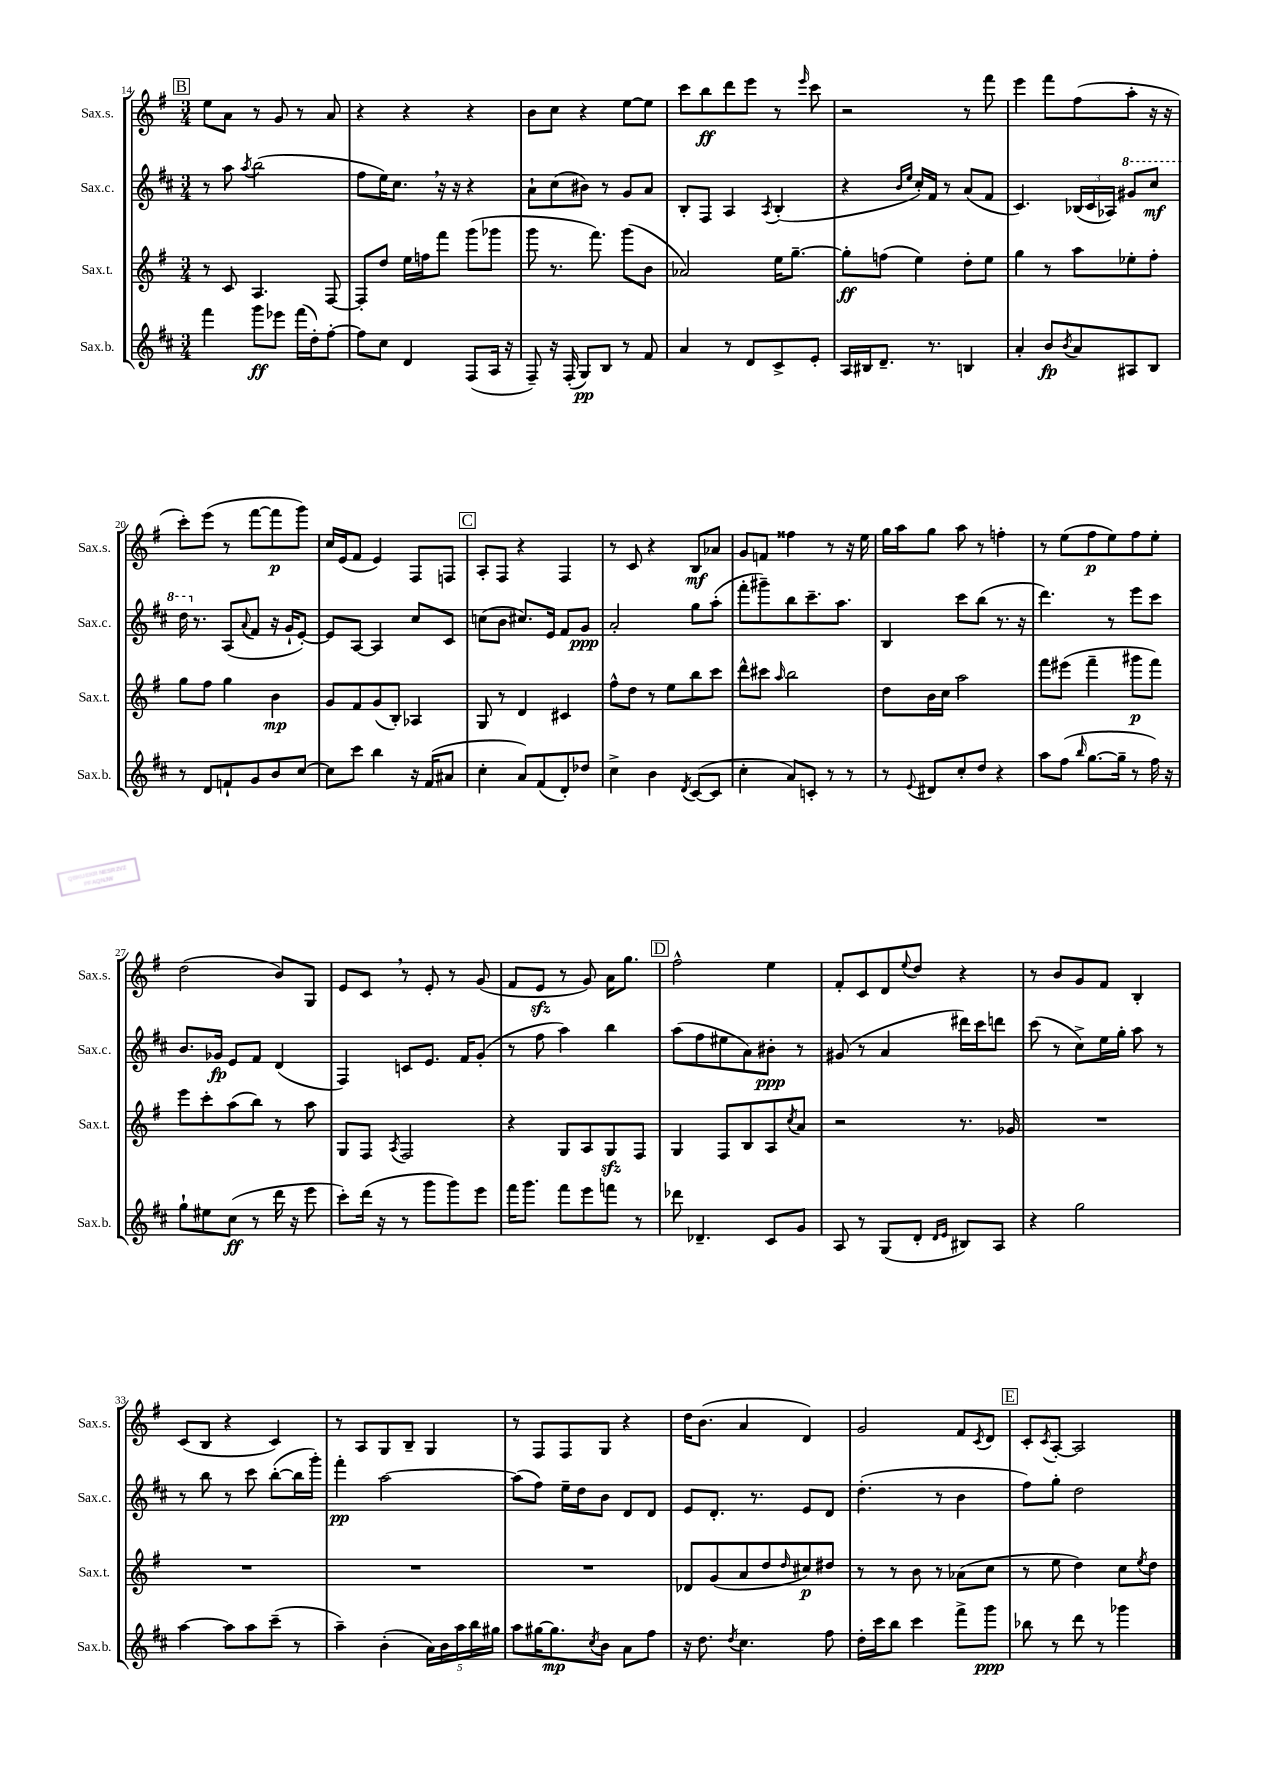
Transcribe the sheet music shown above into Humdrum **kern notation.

**kern	**dynam	**kern	**dynam	**kern	**dynam	**kern	**dynam
*part4	*part4	*part3	*part3	*part2	*part2	*part1	*part1
*staff4	*staff4	*staff3	*staff3	*staff2	*staff2	*staff1	*staff1
*I"Sax.b.	*	*I"Sax.t.	*	*I"Sax.c.	*	*I"Sax.s.	*
*I'Sax.b.	*	*I'Sax.t.	*	*I'Sax.c.	*	*I'Sax.s.	*
*clefG2	*	*clefG2	*	*clefG2	*	*clefG2	*
*k[f#c#]	*	*k[f#]	*	*k[f#c#]	*	*k[f#]	*
*M3/4	*	*M3/4	*	*M3/4	*	*M3/4	*
!!LO:REH:place=s1:t=B
=14	=14	=14	=14	=14	=14	=14	=14
4fff#\	.	8r	.	8r	.	8ee\L	.
.	.	8c/	.	8aa\	.	8a\J	.
.	.	.	.	8qaa/	.	.	.
8ggg\L	ff	4.A/	.	(2bb\	.	8r	.
8eee-X\J	.	.	.	.	.	8g/	.
(16fff#\LL	.	.	.	.	.	8r	.
16dd'\J)	.	.	.	.	.	.	.
[8ff#'\J	.	[8F#/	.	.	.	8a/	.
=15	=15	=15	=15	=15	=15	=15	=15
8ff#\L]	.	8F#'/L]	.	8ff#\L	.	4r	.
8cc#\J	.	8dd/J	.	16ee\K)	.	.	.
.	.	.	.	8.cc#,\J	.	.	.
4d/	.	16ee\LL	.	.	.	4r	.
.	.	16ffn\J	.	.	.	.	.
.	.	8fff#\J	.	16r	.	.	.
.	.	.	.	16r	.	.	.
(8F#/L	.	(8ggg\L	.	4r	.	4r	.
16A/Jk	.	8ggg-X\J	.	.	.	.	.
16r	.	.	.	.	.	.	.
=16	=16	=16	=16	=16	=16	=16	=16
8F#~/)	.	8ggg\	.	8a`\L	.	8b\L	.
16r	.	8.r	.	(8cc#\	.	8cc\J	.
(16F#'/	.	.	.	.	.	.	.
8G/L)	pp	.	.	8b#X\J)	.	4r	.
.	.	8.fff#\)	.	.	.	.	.
8B/J	.	.	.	8r	.	.	.
8r	.	(8ggg\L	.	8g/L	.	[8ee\L	.
8f#/	.	8b\J	.	8a/J	.	8ee\J]	.
=17	=17	=17	=17	=17	=17	=17	=17
4a/	.	2a-X/)	.	8B'/L	.	8ccc\L	.
.	.	.	.	8F#/J	.	8bb\	ff
8r	.	.	.	4A/	.	8ddd\	.
8d/L	.	.	.	.	.	8eee\J	.
.	.	.	.	8qA/	.	.	.
8c#^/	.	16ee\KL	.	(4B'/	.	8r	.
.	.	[8.gg~\J	.	.	.	.	.
.	.	.	.	.	.	16qqeee/	.
8e'/J	.	.	.	.	.	8ccc\	.
=18	=18	=18	=18	=18	=18	=18	=18
16A/LL	.	8gg'\L]	ff	4r	.	2r	.
16B#X/J	.	.	.	.	.	.	.
8.d~/J	.	(8ffn\J	.	.	.	.	.
.	.	.	.	16qqb/LL	.	.	.
.	.	.	.	16qqee/JJ	.	.	.
.	.	4ee\)	.	16cc#'/LL)	.	.	.
8.r	.	.	.	16f#/JJ	.	.	.
.	.	.	.	8r	.	.	.
4Bn/	.	8dd'\L	.	(8a/L	.	8r	.
.	.	8ee\J	.	8f#/J	.	8fff#\	.
=19	=19	=19	=19	=19	=19	=19	=19
4a'/	.	4gg\	.	4.c#/)	.	4eee\	.
8b/L	fp	8r	.	.	.	8fff#\L	.
8qb/	.	.	.	.	.	.	.
8a/	.	8aa\L	.	(24B-X/LL	.	(8ff#\	.
.	.	.	.	24c#/	.	.	.
.	.	.	.	24A-X/JJ)	.	.	.
*	*	*	*	*8va	*	*	*
8A#X/	.	8ee-X'\	.	8gg#X/L	.	8aa'\J	.
8B/J	.	8ff#'\J	.	8ccc#/J	mf	16r	.
.	.	.	.	.	.	16r	.
!!LO:LB:g=z
=20	=20	=20	=20	=20	=20	=20	=20
8r	.	8gg\L	.	16ddd\	.	8ccc'\L)	.
*	*	*	*	*X8va	*	*	*
.	.	.	.	8.r	.	.	.
8d/L	.	8ff#\J	.	.	.	(8eee\J	.
8fn`/	.	4gg\	.	(8A/L	.	8r	.
.	.	.	.	8qqa/	.	.	.
8g/	.	.	.	8f#/J	.	[8fff#\L	.
8b/	.	4b\	mp	16r	.	8fff#\]	p
.	.	.	.	16g`/KL	.	.	.
[8cc#/J	.	.	.	[8e'/J)	.	8ggg\J)	.
=21	=21	=21	=21	=21	=21	=21	=21
8cc#\L]	.	8g/L	.	8e/L]	.	16cc/LL	.
.	.	.	.	.	.	(16e/J	.
8ccc#\J	.	8f#/	.	[8A/J	.	8f#/J	.
4bb\	.	(8g/	.	4A/]	.	4e/)	.
.	.	8B'/J)	.	.	.	.	.
16r	.	4A-X/	.	8cc#/L	.	8F#/L	.
(16f#/KL	.	.	.	.	.	.	.
8a#X/J	.	.	.	8c#/J	.	8Fn/J	.
!!LO:REH:place=s1:t=C
=22	=22	=22	=22	=22	=22	=22	=22
4cc#'\	.	8G/	.	(8ccn\L	.	8A'/L	.
.	.	8r	.	8b\J	.	8F#/J	.
8a/L)	.	4d/	.	8.cc#X/L)	.	4r	.
(8f#/	.	.	.	.	.	.	.
.	.	.	.	16e/Jk	.	.	.
8d'/)	.	4c#X/	.	8f#/L	.	4F#/	.
8dd-X/J	.	.	.	8g/J	ppp	.	.
=23	=23	=23	=23	=23	=23	=23	=23
4cc#^\	.	8ff#^^\L	.	2a'/	.	8r	.
.	.	8dd\J	.	.	.	8c/	.
4b\	.	8r	.	.	.	4r	.
.	.	8ee\L	.	.	.	.	.
8qd/	.	.	.	.	.	.	.
([8c#/L	.	8bb\	.	8gg\L	.	8B/L	mf
8c#/J]	.	8ccc\J	.	(8aa'\J	.	8a-X/J	.
=24	=24	=24	=24	=24	=24	=24	=24
4cc#'\	.	8ddd^^\L	.	8fff#'\L	.	8g/L	.
.	.	8ccc#X\J	.	8ggg#X~\)	.	8fn/J	.
.	.	16qqaa/	.	.	.	.	.
8a/L)	.	2bb\	.	8bb\	.	4ff##X\	.
8cn'/J	.	.	.	8.ccc#~\	.	.	.
8r	.	.	.	.	.	8r	.
.	.	.	.	8.aa\J	.	.	.
8r	.	.	.	.	.	16r	.
.	.	.	.	.	.	16ee\	.
=25	=25	=25	=25	=25	=25	=25	=25
8r	.	8dd\L	.	4B/	.	16gg\LL	.
.	.	.	.	.	.	16aa\J	.
8qqe/	.	.	.	.	.	.	.
8d#X/L	.	16b\L	.	.	.	8gg\J	.
.	.	16cc\JJ	.	.	.	.	.
8cc#'/	.	2aa\	.	8ccc#\L	.	8aa\	.
8dd/J	.	.	.	(8bb\J	.	8r	.
4r	.	.	.	8.r	.	4ffn'\	.
.	.	.	.	16r	.	.	.
=26	=26	=26	=26	=26	=26	=26	=26
8aa\L	.	8fff#\L	.	4.ddd\)	.	8r	.
(8ff#\J	.	(8eee#X\J	.	.	.	(8ee\L	.
16qqbb/	.	.	.	.	.	.	.
[8.gg\L	.	4fff#~\	.	.	.	8ff#\	p
.	.	.	.	8r	.	8ee\)	.
16gg~\Jk]	.	.	.	.	.	.	.
8r	.	8ggg#X\L	p	8eee\L	.	8ff#\	.
16ff#\)	.	8fff#\J)	.	8ccc#\J	.	8ee'\J	.
16r	.	.	.	.	.	.	.
!!LO:LB:g=z
=27	=27	=27	=27	=27	=27	=27	=27
8gg`\L	.	8eee\L	.	8.b/L	.	(2dd\	.
8ee#X\	.	8ccc'\	.	.	.	.	.
.	.	.	.	16g-X/Jk	fp	.	.
(8cc#\J	ff	(8aa\	.	8e/L	.	.	.
8r	.	8bb\J)	.	8f#/J	.	.	.
16ddd\	.	8r	.	(4d/	.	8b/L)	.
16r	.	.	.	.	.	.	.
8eee\	.	8aa\	.	.	.	8G/J	.
=28	=28	=28	=28	=28	=28	=28	=28
8ccc#'\L)	.	8G/L	.	4F#/)	.	8e/L	.
(16ddd\Jk	.	8F#/J	.	.	.	8c,/J	.
16r	.	.	.	.	.	.	.
.	.	8qA/	.	.	.	.	.
8r	.	2F#/	.	8cn/L	.	8r	.
8ggg\L	.	.	.	8.e/J	.	8e'/	.
8ggg\)	.	.	.	.	.	8r	.
.	.	.	.	16f#/KL	.	.	.
8eee\J	.	.	.	(8g'/J	.	(8g/	.
=29	=29	=29	=29	=29	=29	=29	=29
16fff#\KL	.	4r	.	8r	.	8f#/L	.
8.ggg\J	.	.	.	.	.	.	.
.	.	.	.	8ff#\	.	8ezz/J	.
8fff#\L	.	8G/L	.	4aa\)	.	8r	.
8eee\	.	8A/	.	.	.	8g/)	.
8fffn\J	.	8Gzz/	.	4bb\	.	16a\KL	.
.	.	.	.	.	.	8.gg\J	.
8r	.	8F#/J	.	.	.	.	.
!!LO:REH:place=s1:t=D
=30	=30	=30	=30	=30	=30	=30	=30
8ddd-X\	.	4G/	.	(8aa\L	.	2ff#^^\	.
4.d-X~/	.	.	.	8ff#\	.	.	.
.	.	8F#/L	.	8ee#X\	.	.	.
.	.	8B/	.	8a\)	.	.	.
8c#/L	.	8A/	.	8b#X'\J	ppp	4ee\	.
.	.	8qcc/	.	.	.	.	.
8g/J	.	8a/J	.	8r	.	.	.
=31	=31	=31	=31	=31	=31	=31	=31
8A/	.	2r	.	(8g#X/	.	8f#'/L	.
8r	.	.	.	8r	.	8c/	.
(8G/L	.	.	.	4a/	.	8d/	.
.	.	.	.	.	.	8qqee/	.
8d'/J	.	.	.	.	.	8dd/J	.
16qqd/LL	.	.	.	.	.	.	.
16qqe/JJ	.	.	.	.	.	.	.
8B#X/L)	.	8.r	.	16ddd#X\LL)	.	4r	.
.	.	.	.	16ccc#\J	.	.	.
8A/J	.	.	.	8dddn\J	.	.	.
.	.	16g-X/	.	.	.	.	.
=32	=32	=32	=32	=32	=32	=32	=32
4r	.	2.r	.	(8ccc#\	.	8r	.
.	.	.	.	8r	.	8b/L	.
2gg\	.	.	.	8cc#^\L)	.	8g/	.
.	.	.	.	16ee\L	.	8f#/J	.
.	.	.	.	16gg'\JJ	.	.	.
.	.	.	.	8aa\	.	4B'/	.
.	.	.	.	8r	.	.	.
!!LO:LB:g=z
=33	=33	=33	=33	=33	=33	=33	=33
[4aa\	.	2.r	.	8r	.	(8c/L	.
.	.	.	.	8bb\	.	8B/J	.
8aa\L]	.	.	.	8r	.	4r	.
8aa\	.	.	.	8ccc#\	.	.	.
(8ccc#~\J	.	.	.	([8bb'\L	.	4c/)	.
8r	.	.	.	16bb\L]	.	.	.
.	.	.	.	16ggg'\JJ)	.	.	.
=34	=34	=34	=34	=34	=34	=34	=34
4aa~\)	.	2.r	.	4fff#'\	pp	8r	.
.	.	.	.	.	.	8A/L	.
(4b'\	.	.	.	[2aa\	.	8G/	.
.	.	.	.	.	.	8B~/J	.
20a\LL)	.	.	.	.	.	4G/	.
20b\	.	.	.	.	.	.	.
20aa\	.	.	.	.	.	.	.
20bb\	.	.	.	.	.	.	.
20gg#X\JJ	.	.	.	.	.	.	.
=35	=35	=35	=35	=35	=35	=35	=35
8aa\L	.	2.r	.	(8aa\L]	.	8r	.
[16gg#X\K	.	.	.	8ff#\J)	.	8F#/L	.
8.gg#\]	mp	.	.	.	.	.	.
.	.	.	.	16ee~\LL	.	8F#/	.
.	.	.	.	16dd\J	.	.	.
8qcc#/	.	.	.	.	.	.	.
8b\J	.	.	.	8b\J	.	8G/J	.
8a\L	.	.	.	8d/L	.	4r	.
8ff#\J	.	.	.	8d/J	.	.	.
=36	=36	=36	=36	=36	=36	=36	=36
16r	.	8d-X/L	.	8e/L	.	16dd\KL	.
8.dd\	.	.	.	.	.	(8.b\J	.
.	.	(8g/	.	8.d'/J	.	.	.
8qdd/	.	.	.	.	.	.	.
4.cc#\	.	8a/	.	.	.	4a/	.
.	.	.	.	8.r	.	.	.
.	.	8dd/	.	.	.	.	.
.	.	16qqdd/	.	.	.	.	.
.	.	8cc#X/)	p	8e/L	.	4d/)	.
8ff#\	.	8dd#X/J	.	8d/J	.	.	.
=37	=37	=37	=37	=37	=37	=37	=37
16dd'\LL	.	8r	.	(4.dd'\	.	2g/	.
16ccc#\J	.	.	.	.	.	.	.
8bb\J	.	8r	.	.	.	.	.
4ccc#\	.	8b\	.	.	.	.	.
.	.	8r	.	8r	.	.	.
8fff#^\L	.	(8a-X\L	.	4b\	.	8f#/L	.
.	.	.	.	.	.	8qc/	.
8ggg\J	ppp	8cc\J	.	.	.	8d/J	.
!!LO:REH:place=s1:t=E
=38	=38	=38	=38	=38	=38	=38	=38
8bb-X\	.	8r	.	8ff#\L)	.	8c'/L	.
.	.	.	.	.	.	8qc/	.
8r	.	8ee\	.	8gg'\J	.	[8A'/J	.
8ddd\	.	4dd\)	.	2dd\	.	2A/]	.
8r	.	.	.	.	.	.	.
4ggg-X\	.	8cc\L	.	.	.	.	.
.	.	8qee/	.	.	.	.	.
.	.	8dd\J	.	.	.	.	.
==	==	==	==	==	==	==	==
*-	*-	*-	*-	*-	*-	*-	*-
